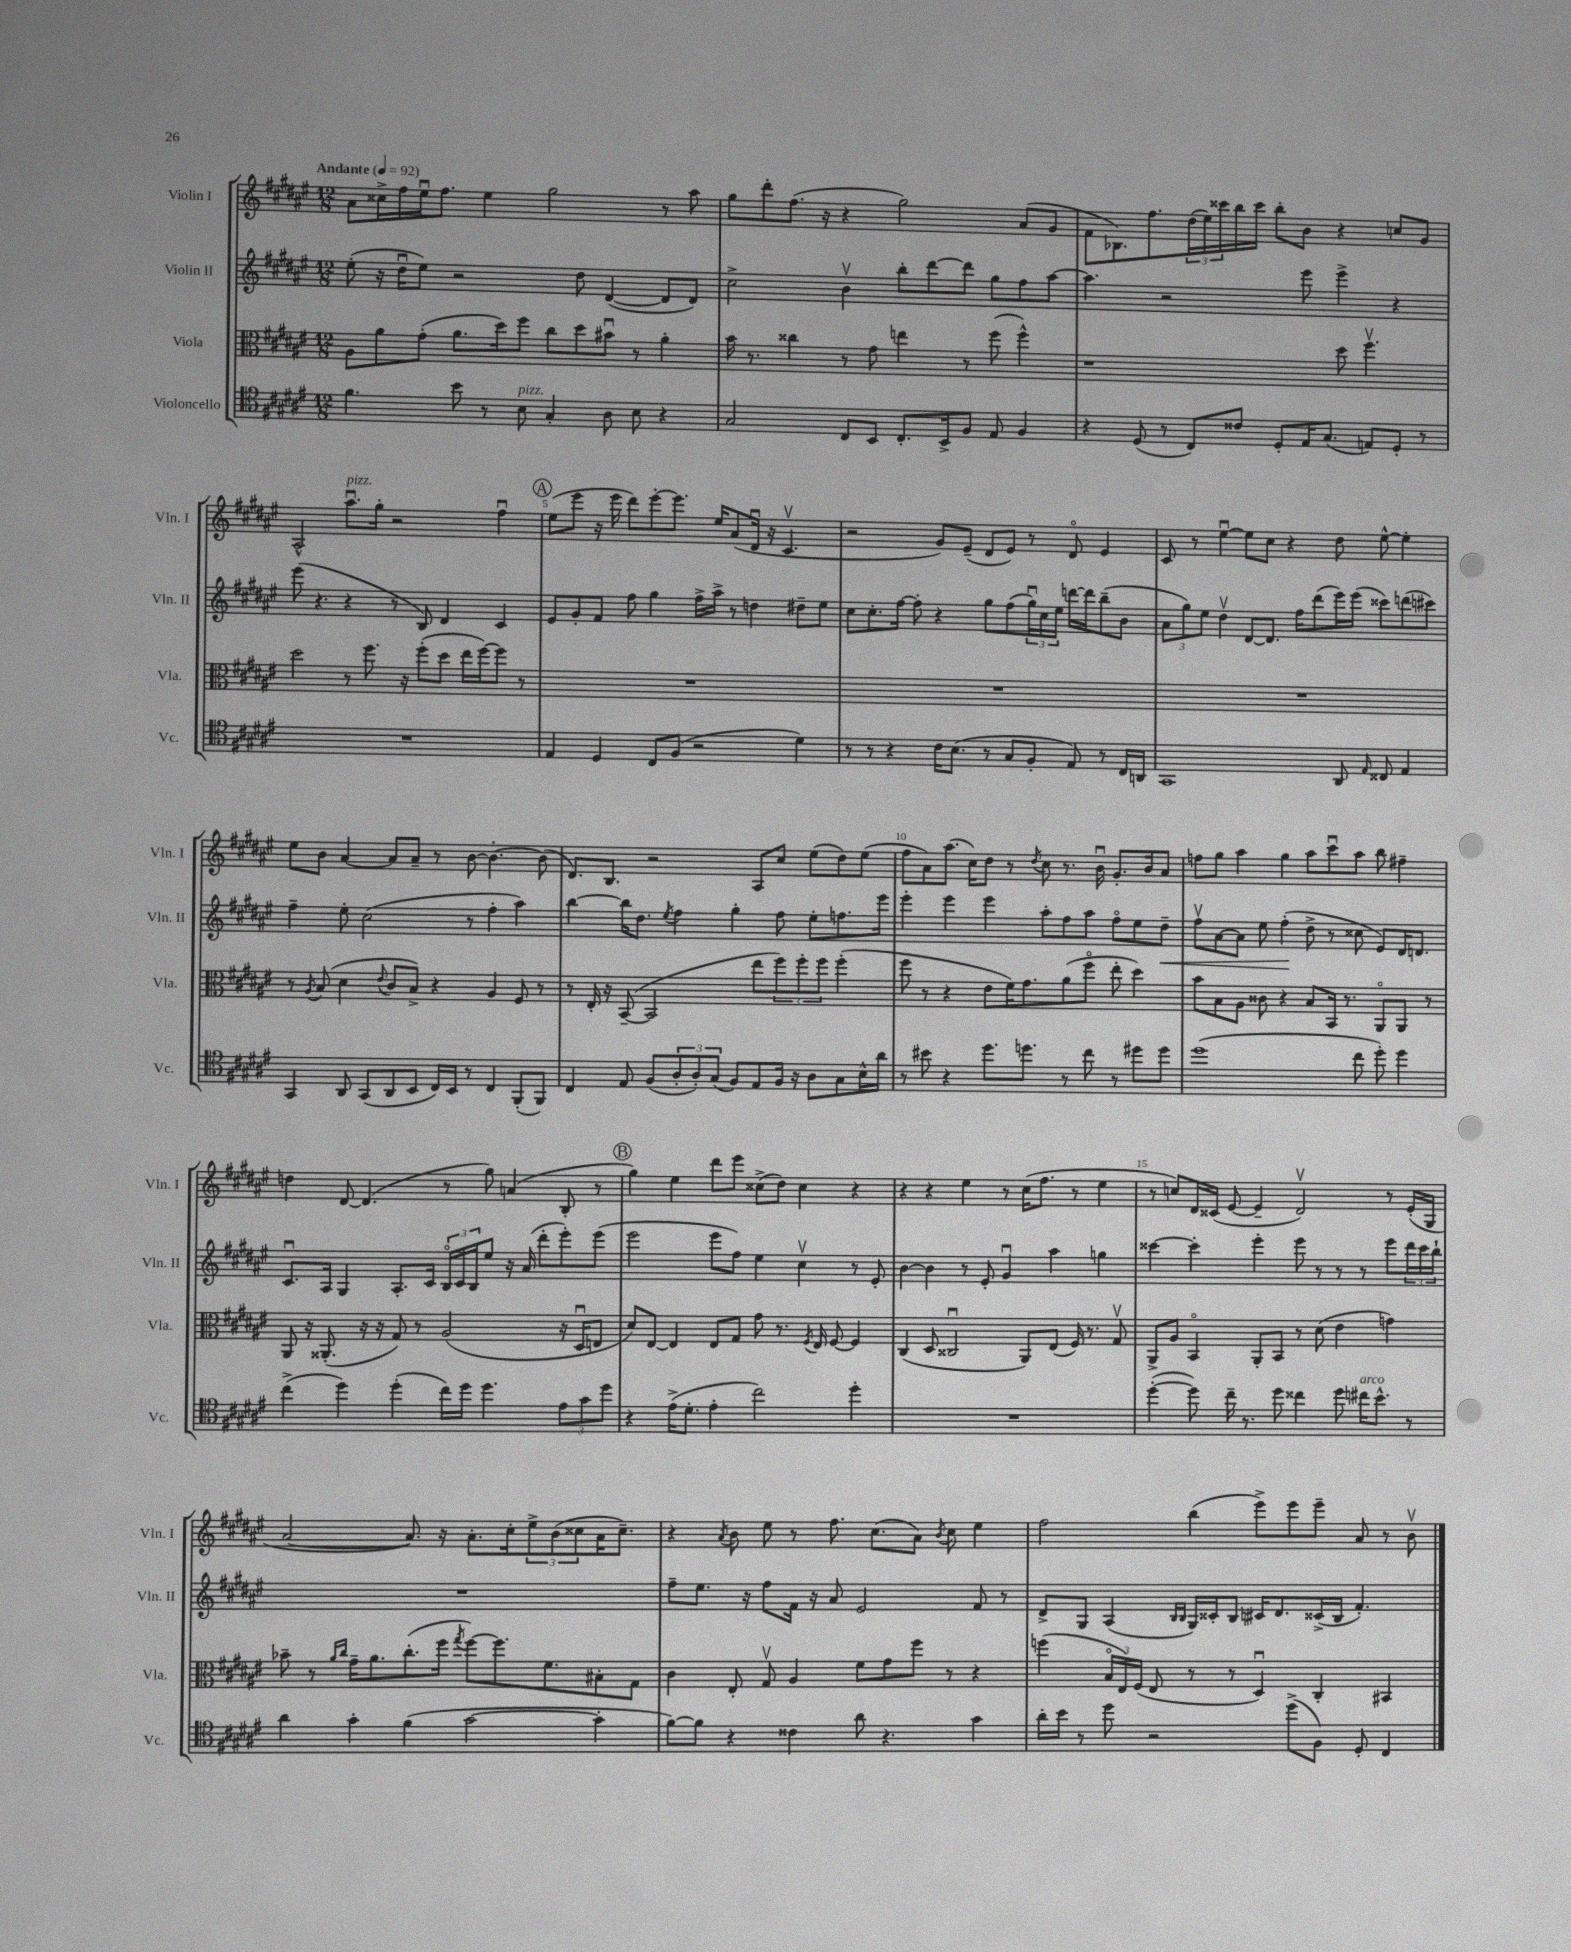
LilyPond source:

<<
\new StaffGroup <<
\new Staff = "s0" \with { instrumentName = "Violin I" shortInstrumentName = "Vln. I" } {
    \clef treble \key fis \major \numericTimeSignature \time 12/8 \tempo "Andante" 4 = 92
    ais'8 cisis''16-> fis''16 eis''16\downbow fis''8. eis''4 gis''2 r8 ais''8 |
    gis''8 dis'''8-. fis''8.( r16 r4 gis''2) ais'8( gis'8 |
    fis'8 bes8.) fis''8. \tuplet 3/2 { dis''16( eis''16) cisis'''16 } b''16 cisis'''16 b''8-. b'8 r4 c''8 gis'8 |
    ais2-^ ais''8.\downbow^\markup { \italic "pizz." } gis''16-. r2 fis''4\downbow |
    \mark \markup { \circle "A" } eis''8( eis'''8 r16 eis'''16 dis'''8) eis'''8~-. eis'''8. eis''16 ais'8( dis'16\downbow r16 cis'4.\upbow |
    r2 gis'8) eis'8--( dis'8 eis'8) r8 dis'8\flageolet eis'4 |
    cis'8 r8 eis''4~\downbow eis''8 cis''8 r4 dis''8 eis''8~-^ eis''4-. |
    eis''8 b'8 ais'4~ ais'8 ais'8-- r8 b'8~ b'4.~-. b'8( |
    dis'8.) b8. r2 ais8 cis''8 eis''8( dis''8) eis''8( |
    fis''8 ais'8) ais''8.( cis''16) dis''8 r8 \acciaccatura { dis''8 } cis''8 r8. b'16\downbow gis'8.-. b'16 ais'8 |
    f''8 gis''8 ais''4 gis''4 ais''8 cis'''8\downbow ais''8 b''8 fis''4-- |
    d''4 dis'8~ dis'4.( r8 gis''8) a'4( b8-. r8 |
    \mark \markup { \circle "B" } gis''4) eis''4 dis'''8 eis'''8 cisis''8->( dis''8) cisis''4 r4 |
    r4 r4 eis''4 r8 cis''16( fis''8. r8 eis''4 |
    r8 c''8) dis'16 cisis'16( eis'8~ eis'4-- dis'2\upbow) r8 eis'16-.( gis16 |
    ais'2~ ais'8.) r16 ais'8.-. cis''16-. \tuplet 3/2 { eis''8-> b'8( cisis''8 } ais'16 cisis''8.--) |
    r4 \acciaccatura { ais'8 } b'8 eis''8 r8 fis''8. cis''8.( ais'8) \acciaccatura { b'8 } cis''8 eis''4 |
    fis''2 b''4( eis'''8->) eis'''8 eis'''8-- ais'8 r8 b'8\upbow \bar "|." |
}
\new Staff = "s1" \with { instrumentName = "Violin II" shortInstrumentName = "Vln. II" } {
    \clef treble \key fis \major \numericTimeSignature \time 12/8
    eis''8-.( r16 dis''16\downbow eis''8) r2 dis''8 dis'4~( dis'8 dis'8) |
    cis''2-> b'4\upbow b''8-. dis'''8~ dis'''8 gis''8 fis''8 ais''8~ |
    ais''4. r2 eis'''8 eis'''4-> r4 |
    eis'''8( r4. r4 r8 b8) dis'4 cis'4 |
    \mark \markup { \circle "A" } eis'8 gis'8-. fis'8 fis''8 gis''4 fis''16-> ais''16-> r8 d''4 dis''8-- eis''8 |
    cis''8 cis''8.-. fis''16~ fis''8-. r4 gis''8 fis''8( \tuplet 3/2 { gis''16\downbow) cis''16 eis''16 } d'''16~ d'''16 b''8--( b'8 |
    \tuplet 3/2 { ais'8 gis''8) eis''8 } dis''4\upbow dis'8~ dis'8. fis''16 dis'''8( eis'''16) eis'''16( cisis'''8) d'''8( cis'''8) |
    fis''4-- eis''8-. cis''2( r8 fis''4-. ais''4) |
    b''4~ b''16 dis''8. \acciaccatura { eis''8 } fis''4 gis''4-. fis''8 eis''8-. f''8. eis'''16 |
    eis'''4-. eis'''4 eis'''4 ais''8-. fis''8 ais''8 fis''8\flageolet eis''8 dis''8--\< |
    fis''8\upbow ais'8~ ais'8 eis''8 fis''4-.\!( dis''8-> r8 cisis''8 eis'8) dis'16 d'8. |
    cis'8.\downbow ais16 gis4 ais8.-. cis'16 \tuplet 3/2 { b16\flageolet cis'16 b16 } eis''8 r16 ais'16( dis'''8-. eis'''8-.) eis'''8( |
    \mark \markup { \circle "B" } eis'''2 eis'''8 fis''8) eis''4 cis''4\upbow r8 eis'8-. |
    b'4~ b'4 r8 eis'8-. gis'4\downbow ais''4 g''4 |
    cisis'''4~ cisis'''4-. eis'''4-. eis'''8 r8 r8 r8 eis'''8 \tuplet 3/2 { dis'''16 cisis'''16 b''16-! } |
    R1. |
    fis''8-- eis''8. r16 fis''8 fis'16 r16 ais'8 eis'2 fis'8 r8 |
    dis'8-> gis8 ais4( \grace { b16 b16 } gis16) cisis'16-. b8 cis'16 dis'8. cisis'16->( b16 fis'4.-.) \bar "|." |
}
\new Staff = "s2" \with { instrumentName = "Viola" shortInstrumentName = "Vla." } {
    \clef alto \key fis \major \numericTimeSignature \time 12/8
    ais8 ais'8 gis'8-.( ais'8. dis''16) fis''8 cis''8 dis''8 bis'8\downbow r8 ais'4-. |
    b'16 r8. cisis''4 r8 gis'8 e''4 r8 fis''8( fis''4-^) |
    r1 dis''8 fis''4.\upbow |
    dis''2 r8 fis''8. r16 fis''8-.( dis''8 eis''16 fis''16~) fis''8 r8 |
    \mark \markup { \circle "A" } R1. |
    R1. |
    R1. |
    r8 \acciaccatura { ais8 } b8( dis'4 \appoggiatura { eis'8 } cis'8 b8->) r4 ais4 fis8 r8 |
    r8 eis16-. r16 b,8~--( b,2 eis''8 \tuplet 3/2 { fis''8) fis''8-. fis''8 } fis''4-.( |
    fis''8 r8 r4 eis'8 fis'16) gis'8. ais'8( fis''8\flageolet eis''8-. dis''4) |
    b'8 b8 ais8 cisis'8 r4 b8 b,16 r8. ais,8\flageolet ais,8 r8 |
    ais,8 r16 aisis,8.-.( r16 r16 gis8) r8 ais2( r16 dis16\downbow e8 |
    \mark \markup { \circle "B" } dis'8) eis8~ eis4 eis8 gis8 gis'8 r8. \acciaccatura { fis8 } eis16 fis8~ fis4 |
    cis4( dis8 cisis2\downbow ais,8) eis8( fis16) r8. gis8\upbow |
    ais,8-> ais8 b,4\flageolet ais,8-. b,8 r8 dis'8( eis'4 g'4) |
    bes'8-- r8 \grace { ais'16 cis''16 } gis'16-- ais'8. cis''8.-.( fis''16 \acciaccatura { gis''8 } fis''8~) fis''8. fis'8. bis8-. gis8 |
    cis'4 eis8-. gis8\upbow ais4 fis'8 gis'8 fis''8 r8 r4 |
    f''4( \tuplet 3/2 { b16\flageolet eis16) fis16( } eis8 r8 r8 dis4\downbow) cis4-. bis,4 \bar "|." |
}
\new Staff = "s3" \with { instrumentName = "Violoncello" shortInstrumentName = "Vc." } {
    \clef tenor \key fis \major \numericTimeSignature \time 12/8
    fis'4. b'8 r8 b8^\markup { \italic "pizz." } gis4-. ais8 b8 r4 |
    gis2 cis8 b,8 cis8.-. b,16-> fis8 eis8 fis4 |
    r4 dis8( r8 cis8) cisis'8 dis8-. eis16 gis8.( e8) dis8-. r8 |
    R1. |
    \mark \markup { \circle "A" } eis4 dis4 cis8 fis8( r2 dis'4) |
    r8 r8 r4 cis'16 b8.( r8 gis8 fis8-. eis8) r8 cis16 a,16 |
    gis,1 ais,8 \grace { eis16 } cisis8 eis4 |
    gis,4 ais,8 gis,8( ais,8 b,8 cis16) b,16 r8 cis4 fis,8-.( fis,8) |
    cis4 eis8 fis8( \tuplet 3/2 { ais8-. ais8-.) gis8( } fis8) eis8 fis16 r16 ais8 gis8 b16-^ ais'16 |
    r8 bis'8 r4 dis''8. d''8. r8 cis''8 r8 dis''8 dis''8 |
    dis''1( cis''8 dis''8-.) dis''4 |
    cis''4->( dis''4) dis''4-.( cis''16) dis''16 dis''4. \tuplet 3/2 { eis'8 gis'8 dis''8 } |
    \mark \markup { \circle "B" } r4 eis'16->( dis'8.-. eis'4-. cis''2) dis''4-. |
    R1. |
    dis''4~-.( dis''8) cis''16-- r8. dis''8 cisis''4 dis''8 cis''16^\markup { \italic "arco" } b'8.-^ r8 |
    ais'4 gis'4-. fis'4( gis'2~ gis'4-. |
    fis'8~) fis'8 r4 cisis'4 ais'8 r4. gis'4 |
    ais'16-. b'16 r8 dis''8 r2 dis''8->( fis8) dis8-. cis4 \bar "|." |
}
>>
>>
\layout { \context { \Score \override BarNumber.break-visibility = ##(#f #t #t) barNumberVisibility = #(every-nth-bar-number-visible 5) } }
